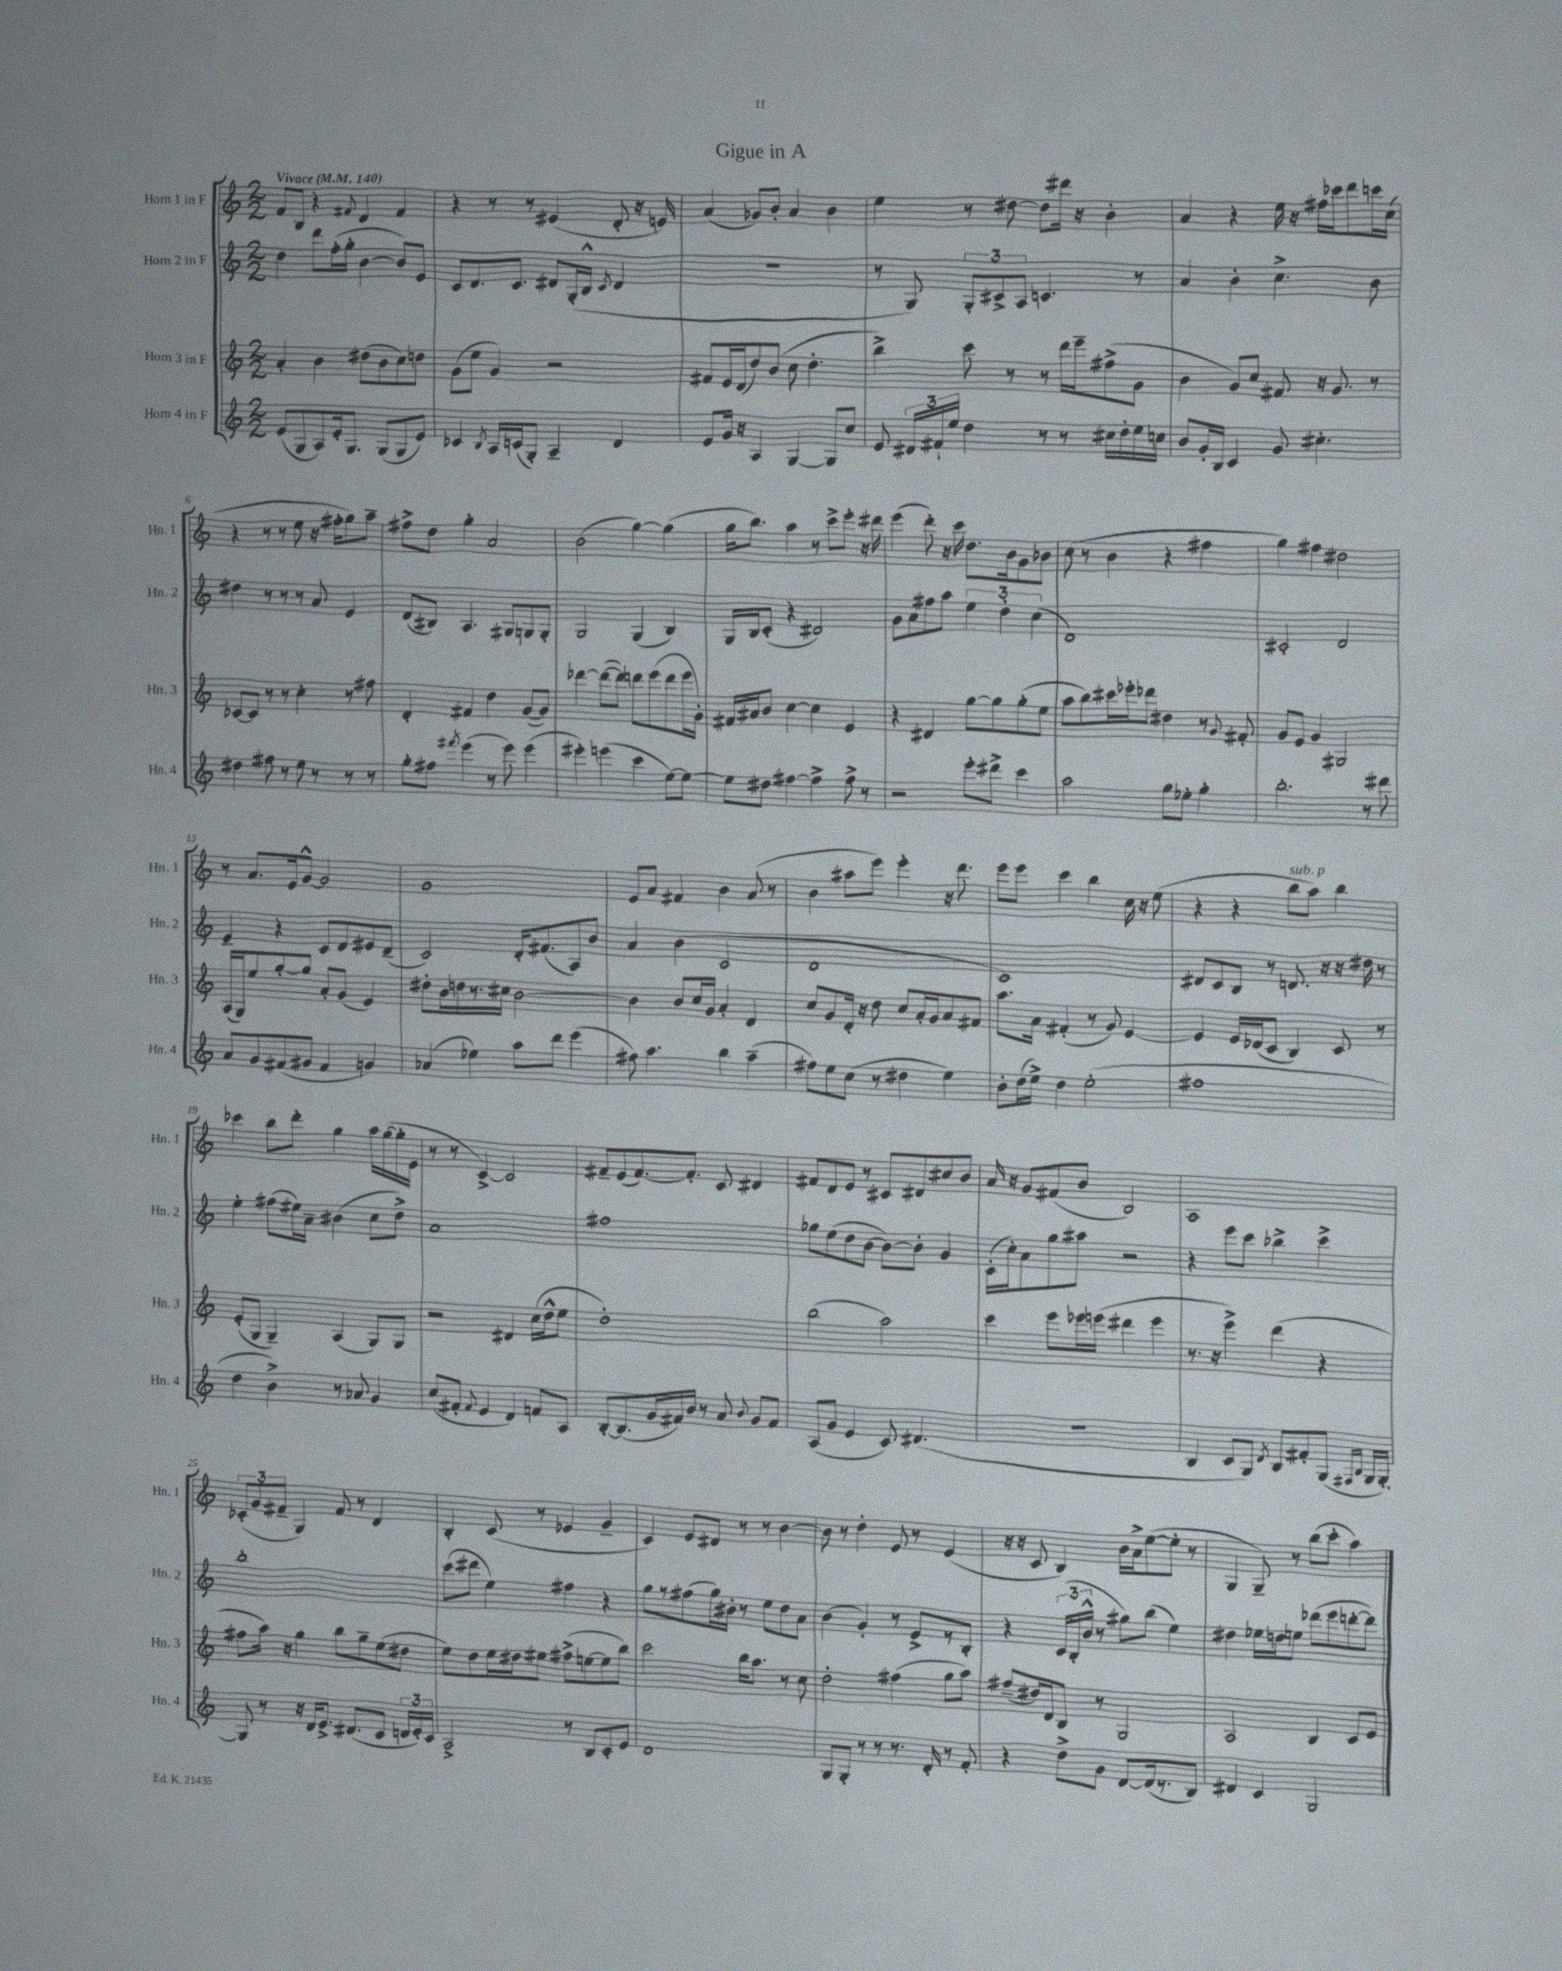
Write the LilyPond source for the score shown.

\header { title = "Gigue in A" }
<<
\new StaffGroup <<
\new Staff = "s0" \with { instrumentName = "Horn 1 in F" shortInstrumentName = "Hn. 1" } {
    \clef treble \key c \major \numericTimeSignature \time 2/2 \tempo "Vivace" 4 = 140
    \autoBeamOff f'8[ b8] r4 \appoggiatura { fis'8 } d'4 fis'4 |
    r4 r8 r8 eis'4( d'8-. r16 e'16) |
    a'4( ges'8[) b'8]-. a'4 b'4 |
    e''4 r8 dis''8~ dis''8[ dis'''16] r16 b'4-. |
    a'4 r4 e''16 r16 fis''16[ ces'''16 d'''8 c'''16 c''16]( |
    r4 r8 r8 e''8 r16 fis''16[-. g''8) a''8]-- |
    fis''8[-> d''8] g''4-. a'2 |
    b'2( g''4~) g''4( |
    g''16[ b''8.]) a''4 r8 c'''8[-> e'''8]-. r16 dis'''16 |
    e'''4( d'''8-.) r16 c'''16 d''8.[ b'16 g'8 bes'8] |
    c''8( r8 b'4 r4 fis''4 |
    g''4) fis''4 dis''2 |
    r8 a'8.[ e'16 g'8]~-^ g'2 |
    g'1 |
    e'8[ a'8] fis'4 b'4 a'8( r8 |
    b'4 ais''8[ e'''8]) e'''4-. r16 d'''8. |
    e'''8[ e'''8] c'''4 b''4 c''16 r16 e''8( |
    r4 r4 b''8[^\markup { \italic "sub. p" } a''8]) b''4 |
    ces'''4 b''8[ d'''8]-. g''4 a''16[ g''16~( g''16-. e'16] |
    r8 r8 c'4~->) c'2 |
    fis'8[-- e'8( fis'8.~) fis'8.]-. c'8 dis'4 |
    fis'8[ d'8 e'8] r8 cis'8[ dis'8 cis''8 b'8] |
    a'16 r16 g'8[ fis'8( b'8] b2) |
    a1 |
    \tuplet 3/2 { ces'8[-.( g'8 fis'8]-- } g4) fis'8 r8 d'4 |
    b4-. c'8( r8 ees'4 g'4-- |
    c'4) e'8[ dis'8] r8 r8 b'4~ |
    b'8 r8 d''4-. e'8 r8 e'4( |
    r16 r16 c'8 b4) b'16[ a'16-> e''8~( e''8]-. r8 |
    g4 g8--) r8 b''8[( c'''8]-. a''4) \bar "|." |
}
\new Staff = "s1" \with { instrumentName = "Horn 2 in F" shortInstrumentName = "Hn. 2" } {
    \clef treble \key c \major \numericTimeSignature \time 2/2
    \autoBeamOff d''4 d'''8[ f''16-.( g''16]-. b'4~ b'8[) e'8] |
    c'8[ d'8. c'8.] dis'8[ g16-.( b16]-^ \acciaccatura { c'8 } dis'4 |
    R1 |
    r8 g8) \tuplet 3/2 { g8[-. cis'8-> a8] } c'4. r8 |
    a'4 b'4-. c''4.-> b'8 |
    dis''4 r8 r8 r8 a'8 e'4 |
    d'8[( bis8]) a4. gis8[ g8 g8]-. |
    g2 g4( b4) |
    g16[ b16 c'8]-.( r4 dis'2) |
    g'8[ a'8 fis''8 a''8] \tuplet 3/2 { e''4 d''4-. c''4( } |
    d'1) |
    cis'2-. d'2 |
    e'4-- r4 c'8[ d'8 eis'8 d'8]--( |
    c'2) d'16[-. fis'8.( a8) b'8] |
    a'4 b'4( c'2 |
    d'1 |
    c'1) |
    dis'8[ c'8 b8] r8 d'8. r16 r16 dis''16 r8 |
    e''4-. fis''8[( eis''16) a'16]-- bis'4( c''8[ d''8]->) |
    a'1 |
    fis''1 |
    ges''8[ e''8( d''8 b'8]~ b'8[~) b'8]-. g'4 |
    c'16[-.( c''16-.) a'8 g''8 ais''8] r2 |
    r4 e'''8[ c'''8] bes''4-> c'''4-> |
    b''1-. |
    c'''8[( dis'''8] e''4) fis''4 r4 |
    g''8[ r8 fis''8( g''16) bis'16]-. r8 e''8[ d''8 a'8] |
    b'4( g'4-.) r8 e'8[-> r8 b8]-. |
    r4 \tuplet 3/2 { c'16[( b16-. b'16]-^ } r8 gis''8[) b''8]( e''4) |
    dis''4 ees''16[ d''16 e''8] des'''8[( e'''8 d'''8~-. d'''8]) \bar "|." |
}
\new Staff = "s2" \with { instrumentName = "Horn 3 in F" shortInstrumentName = "Hn. 3" } {
    \clef treble \key c \major \numericTimeSignature \time 2/2
    \autoBeamOff a'4-. b'4 dis''8[( b'8 c''8) d''8] |
    g'8[( e''8] g'4) r2 |
    fis'8[ e'16 d'16( d''8) b'8]( c''8 d''4.-. |
    b''4->) c'''8 r8 r8 d'''16[ e'''16-- fis''8->( g'8] |
    b'4 g'8[) c''8] fis'8 r16 g'8. r8 |
    ces'8[~ ces'8] r8 r8 c''4-. r8 fis''8 |
    d'4-. fis'4 d''4 g'8[~( g'8]) |
    des'''4~ des'''8[~( des'''8]) d'''8[ e'''8( d'''8 e'''16 g'16]-.) |
    fis'16[ ais'16 b'8] c''4~ c''4 e'4 |
    r4 dis'4 g''8[~ g''8 g''8-.( e''8] |
    a''8[ b''8) cis'''16 ees'''16-. des'''8] dis''4 r8 \appoggiatura { g'8 } fis'8-. |
    g'8[ e'8] g'4 gis2 |
    a16[( g16) e''8 g''8~-. g''8] a'8[-. g'8]( e'4) |
    dis''8[-. b'16 d''16 r8. cis''16] b'2~ |
    b'4 b'8[ c''16 g'16] a'4-. d'4 |
    c''8[ g'8 d'16]-. r16 d''8 c''8[ a'16-. g'16 a'8 fis'8] |
    a''8.[ a'16] fis'4-.( r8 g'8) e'4~ |
    e'4 e'16[ des'16( c'8] b4) c'8 r8 |
    e'8[-.( g8] g4--) a4( g8[) g8] |
    r2 dis'4 c''16[( d''16-^ e''8] |
    d''1-.) |
    b''2( a''2) |
    c'''4 e'''8[ ees'''16 e'''16]( dis'''4 e'''4 |
    r8. r16 e'''4->) d'''4( r4 |
    fis''8[ a''16]) r16 g''4 b''8[ g''8-- e''8( dis''8] |
    e''8[) d''8 e''16 dis''16 eis''8] fis''8[->( e''8~ e''8 b''8]) |
    c'''2 b''16[ a''8.] r8 c''8 |
    d''2-. fis''4( g''8[ a''8]) |
    fis''8[--( dis''16) d'16 b8] r8 g2 |
    a2 b4 c'8[ e'8] \bar "|." |
}
\new Staff = "s3" \with { instrumentName = "Horn 4 in F" shortInstrumentName = "Hn. 4" } {
    \clef treble \key c \major \numericTimeSignature \time 2/2
    \autoBeamOff e'8[( g8 a8) e'16-. g8.] g8[( g8 e'8]) |
    ces'4 \acciaccatura { b8 } a16[ c'16( g8]-.) a4-- d'4 |
    e'8[ g'16] r16 a4 g4~ g8[ c''8] |
    e'8 \tuplet 3/2 { dis'16[ fis'16-! e''16] } d''4 r8 r8 cis''16[ d''16-. e''16 c''16] |
    b'8[ g'16-. b16] c'4 g'8 cis''4.-. |
    dis''4 fis''8 r8 e''8 r8 r8 r8 |
    g''8[-. fis''8] \acciaccatura { fis'''8 } e'''4( r8 e'''8) e'''4( |
    eis'''4-.) e'''4( c'''4 e''8[~) e''8]~ |
    e''8[ dis''8] fis''4~ fis''4-> fis''8-> r8 |
    r2 e'''8[-. dis'''8]-> c'''4 |
    a''2 g''8[ ees''8]-. g''4-. |
    b''2.-. r8 dis'''8 |
    a'8[ g'8 fis'8( gis'8] fis'4 g'4) |
    aes'4( ees''4) a''8[ d'''8] e'''4( |
    fis''8) a''4. b''4 a''4--( |
    fis''8[) e''8 c''8]( r8 dis''4 e''4) |
    b'8[-. d''16( e''16]->) d''4 e''2-.( |
    fis''1 |
    d''4 b'4->) r8 aes'8 g'4 |
    c''8[( fis'8]-. \appoggiatura { fis'8 } e'4 d'4) f'8[ a8] |
    b8[~-. b8.( g'16 fis'16) b'16] r8 a'8 \appoggiatura { b'8 } g'8[ fis'8] |
    a8[( g'8] e'4 c'8) dis'4.( |
    R1 |
    b4 c'8[ g8]) \acciaccatura { d'8 } b8[ fis'8-. g8]( \grace { fis16[ b16] } g16[ g16]~-.) |
    g8 r8 r16 d'16[ e'8.]-> dis'8.[( c'8] \tuplet 3/2 { d'16[ e'16-.) c'16] } |
    a2-> r8 b8[ c'8-. e'8] |
    d'1 |
    g8[ g8]-. r8 r8 r8. d'16-. r8 f'8-. |
    r4 d''8[-> g'8] d'8[~ d'16( r8. b8]) |
    dis'4 c'4 g2 \bar "|." |
}
>>
>>
